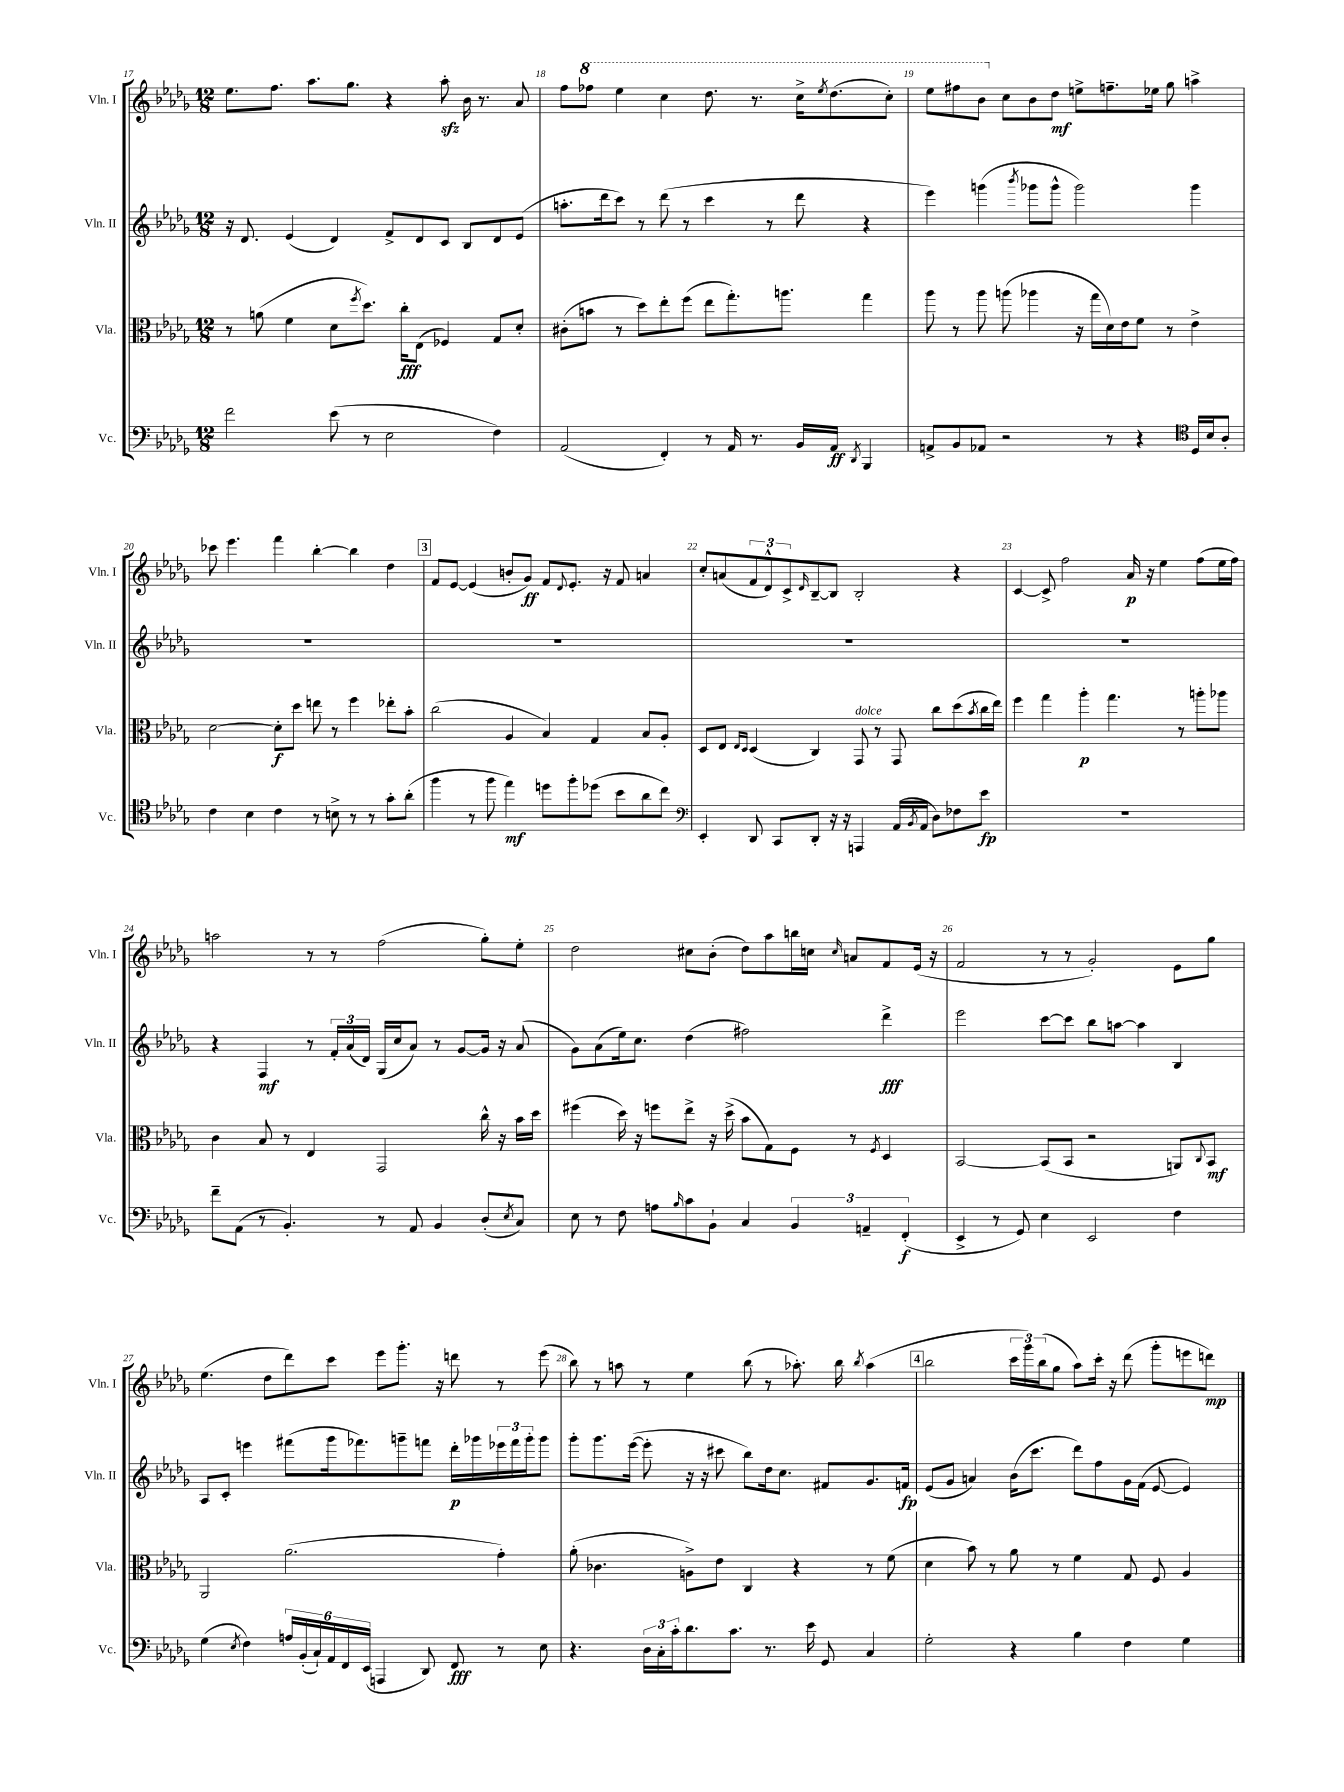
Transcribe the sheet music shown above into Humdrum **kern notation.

**kern	**dynam	**kern	**dynam	**kern	**dynam	**kern	**dynam
*part4	*part4	*part3	*part3	*part2	*part2	*part1	*part1
*staff4	*staff4	*staff3	*staff3	*staff2	*staff2	*staff1	*staff1
*I"Vc.	*	*I"Vla.	*	*I"Vln. II	*	*I"Vln. I	*
*I'Vc.	*	*I'Vla.	*	*I'Vln. II	*	*I'Vln. I	*
*clefF4	*	*clefC3	*	*clefG2	*	*clefG2	*
*k[b-e-a-d-g-]	*	*k[b-e-a-d-g-]	*	*k[b-e-a-d-g-]	*	*k[b-e-a-d-g-]	*
*M12/8	*	*M12/8	*	*M12/8	*	*M12/8	*
=17	=17	=17	=17	=17	=17	=17	=17
2f\	.	8r	.	16r	.	8.ee-\L	.
.	.	.	.	8.d-/	.	.	.
.	.	(8an\	.	.	.	.	.
.	.	.	.	.	.	8.ff\J	.
.	.	4f\	.	(4e-/	.	.	.
.	.	.	.	.	.	8.aa-\L	.
(8e-\	.	8d-\L	.	4d-/)	.	.	.
.	.	.	.	.	.	8.gg-\J	.
.	.	8qff/	.	.	.	.	.
8r	.	8.dd-\J)	.	.	.	.	.
2E-\	.	.	.	8f^/L	.	4r	.
.	.	16cc'\KL	fff	.	.	.	.
.	.	(8E-\J	.	8d-/	.	.	.
.	.	4F-X/)	.	8c/J	.	8aa-zz'\	.
.	.	.	.	8B-/L	.	16b-\	.
.	.	.	.	.	.	8.r	.
4F\)	.	8G-/L	.	8d-/	.	.	.
.	.	8d-'/J	.	(8e-/J	.	8a-/	.
=18	=18	=18	=18	=18	=18	=18	=18
(2AA-/	.	(8c#X'\L	.	8.aan'\L	.	8ff\L	.
*	*	*	*	*	*	*8va	*
.	.	8bn\J	.	.	.	8fff-X\J	.
.	.	.	.	16ddd-\k	.	.	.
.	.	8r	.	8ccc\J)	.	4eee-\	.
.	.	8dd-\L)	.	8r	.	.	.
4FF'/)	.	8ee-'\	.	(8ddd-\	.	4ccc\	.
.	.	(8ff\J	.	8r	.	.	.
8r	.	8ee-\L	.	4ccc\	.	8.ddd-\	.
16AA-/	.	8.gg-'\)	.	.	.	.	.
8.r	.	.	.	.	.	8.r	.
.	.	.	.	8r	.	.	.
.	.	8.aan\J	.	.	.	.	.
16BB-/LL	.	.	.	8ddd-\	.	16ccc^\KL	.
.	.	.	.	.	.	8qeee-/	.
16AA-/JJ	ff	.	.	.	.	(8.ddd-\	.
8qDD-/	.	.	.	.	.	.	.
4BBB-/	.	4gg-\	.	4r	.	.	.
.	.	.	.	.	.	8ccc'\J)	.
=19	=19	=19	=19	=19	=19	=19	=19
8AAn^/L	.	8aa-\	.	4eee-\)	.	8eee-\L	.
8BB-/	.	8r	.	.	.	8fff#X\	.
8AA-X/J	.	8aa-\	.	(4gggn\	.	8bb-\J	.
*	*	*	*	*	*	*X8va	*
2r	.	(8aan\	.	.	.	8cc\L	.
.	.	.	.	8qbbb-/	.	.	.
.	.	4aa-X\	.	8ggg-X\L	.	8b-\	.
.	.	.	.	8ggg-^^\J	.	8dd-\J	mf
.	.	16r	.	2ggg-\)	.	8een^\L	.
.	.	16gg-\LL	.	.	.	.	.
8r	.	16d-\)	.	.	.	8.ffn~\	.
.	.	16e-\J	.	.	.	.	.
4r	.	8f\J	.	.	.	.	.
.	.	.	.	.	.	16ee-X\Jk	.
.	.	8r	.	.	.	8gg-\	.
*clefC4	*	*	*	*	*	*	*
16D-/LL	.	4e-^\	.	4ggg-\	.	4aan^\	.
16B-/J	.	.	.	.	.	.	.
8A-'/J	.	.	.	.	.	.	.
!!LO:LB:g=z
=20	=20	=20	=20	=20	=20	=20	=20
4c\	.	[2d-\	.	1.r	.	8ccc-X\	.
.	.	.	.	.	.	4.eee-\	.
4B-\	.	.	.	.	.	.	.
4c\	.	8d-'\L]	f	.	.	4fff\	.
.	.	8dd-\J	.	.	.	.	.
8r	.	8een\	.	.	.	[4bb-'\	.
8Bn^\	.	8r	.	.	.	.	.
8r	.	4ff\	.	.	.	4bb-\]	.
8r	.	.	.	.	.	.	.
8g-'\L	.	8ee-X'\L	.	.	.	4dd-\	.
(8a-'\J	.	8b-'\J	.	.	.	.	.
!!LO:REH:place=s1:t=3
=21	=21	=21	=21	=21	=21	=21	=21
4ff\	.	(2cc\	.	1.r	.	8f/L	.
.	.	.	.	.	.	[8e-/J	.
8r	.	.	.	.	.	(4e-/]	.
8ff\	.	.	.	.	.	.	.
4ee-\)	mf	4A-/	.	.	.	8bn'/L	.
.	.	.	.	.	.	8g-/J)	ff
8ddn\L	.	4B-/)	.	.	.	8f/L	.
.	.	.	.	.	.	8qqd-/	.
8ff'\	.	.	.	.	.	8.e-'/J	.
(8dd-X\J	.	4G-/	.	.	.	.	.
.	.	.	.	.	.	16r	.
8b-\L	.	.	.	.	.	8f/	.
8a-\	.	8B-/L	.	.	.	4an/	.
8cc\J)	.	8A-'/J	.	.	.	.	.
=22	=22	=22	=22	=22	=22	=22	=22
*clefF4	*	*	*	*	*	*	*
4EE-'/	.	8D-/L	.	1.r	.	8cc'/L	.
.	.	8E-/J	.	.	.	(8an/	.
.	.	16qqE-/LL	.	.	.	.	.
.	.	16qqD-/JJ	.	.	.	.	.
8DD-/	.	(4D-/	.	.	.	12f/	.
.	.	.	.	.	.	12d-^^/)	.
8CC/L	.	.	.	.	.	.	.
.	.	.	.	.	.	12c^/	.
.	.	.	.	.	.	16qqd-/	.
8DD-'/J	.	4C/)	.	.	.	[8B-~/	.
16r	.	.	.	.	.	8B-/J]	.
16r	.	.	.	.	.	.	.
!	!	!LO:TX:a:i:t=dolce	!	!	!	!	!
4AAAn/	.	8GG-/	.	.	.	2B-'/	.
.	.	8r	.	.	.	.	.
(16AA-/LL	.	8GG-/	.	.	.	.	.
8qBB-/	.	.	.	.	.	.	.
16AA-/JJ	.	.	.	.	.	.	.
8D-\L)	.	8cc\L	.	.	.	.	.
8F-X\	.	(8dd-\	.	.	.	4r	.
.	.	8qb-/	.	.	.	.	.
8e-\J	fp	16cc\L	.	.	.	.	.
.	.	16ee-\JJ)	.	.	.	.	.
=23	=23	=23	=23	=23	=23	=23	=23
1.r	.	4ff\	.	1.r	.	[4c/	.
.	.	4gg-\	.	.	.	8c^/]	.
.	.	.	.	.	.	2ff\	.
.	.	4aa-'\	p	.	.	.	.
.	.	4.gg-\	.	.	.	.	.
.	.	.	.	.	.	16a-/	p
.	.	.	.	.	.	16r	.
.	.	.	.	.	.	4ee-\	.
.	.	8r	.	.	.	.	.
.	.	8aan'\L	.	.	.	(8ff\L	.
.	.	8aa-X\J	.	.	.	16ee-\L	.
.	.	.	.	.	.	16ff\JJ)	.
!!LO:LB:g=z
=24	=24	=24	=24	=24	=24	=24	=24
8f~\L	.	4c\	.	4r	.	2aan\	.
(8AA-\J	.	.	.	.	.	.	.
8r	.	8B-/	.	4F/	mf	.	.
4.BB-'/)	.	8r	.	.	.	.	.
.	.	4E-/	.	8r	.	8r	.
.	.	.	.	24f'/LL	.	8r	.
.	.	.	.	(24a-/	.	.	.
.	.	.	.	24d-/JJ)	.	.	.
8r	.	2GG-/	.	(16G-/LL	.	(2ff\	.
.	.	.	.	16cc/J	.	.	.
8AA-/	.	.	.	8a-/J)	.	.	.
4BB-/	.	.	.	8r	.	.	.
.	.	.	.	[8g-/L	.	.	.
(8D-'/L	.	16cc^^\	.	16g-/Jk]	.	8gg-'\L)	.
.	.	16r	.	16r	.	.	.
8qE-/	.	.	.	.	.	.	.
8C/J)	.	16b-\LL	.	(8a-/	.	8ee-'\J	.
.	.	16dd-\JJ	.	.	.	.	.
=25	=25	=25	=25	=25	=25	=25	=25
8E-\	.	(4ff#X\	.	8g-\L)	.	2dd-\	.
8r	.	.	.	(8a-\	.	.	.
8F\	.	16dd-\)	.	16ee-\k)	.	.	.
.	.	16r	.	8.cc\J	.	.	.
8An\L	.	8ffn\L	.	.	.	.	.
16qqB-/	.	.	.	.	.	.	.
8c\	.	8ee-^\J	.	(4dd-\	.	8cc#X\L	.
8BB-`\J	.	16r	.	.	.	(8b-'\J	.
.	.	(16dd-^\	.	.	.	.	.
4C/	.	8b-\L	.	2ff#X\)	.	8dd-\L)	.
.	.	8G-\)	.	.	.	8aa-\	.
6BB-/	.	8F\J	.	.	.	16bbn\L	.
.	.	.	.	.	.	16ccn\JJ	.
.	.	.	.	.	.	16qqcc/	.
.	.	8r	.	.	.	8an/L	.
6AAn~/	.	.	.	.	.	.	.
.	.	8qF/	.	.	.	.	.
.	.	4D-/	.	4ddd-^\	fff	8f/	.
(6FF'/	f	.	.	.	.	.	.
.	.	.	.	.	.	(16e-/Jk	.
.	.	.	.	.	.	16r	.
=26	=26	=26	=26	=26	=26	=26	=26
4EE-^/	.	[2BB-/	.	2eee-\	.	2f/	.
8r	.	.	.	.	.	.	.
8GG-/)	.	.	.	.	.	.	.
4E-\	.	(8BB-/L]	.	[8ccc\L	.	8r	.
.	.	8BB-/J	.	8ccc\J]	.	8r	.
2EE-/	.	2r	.	8bb-\L	.	2g-'/)	.
.	.	.	.	[8aan\J	.	.	.
.	.	.	.	4aa\]	.	.	.
4F\	.	8AAn/L)	.	4B-/	.	8e-\L	.
.	.	8qqC/	.	.	.	.	.
.	.	8BB-/J	mf	.	.	8gg-\J	.
!!LO:LB:g=z
=27	=27	=27	=27	=27	=27	=27	=27
(4G-\	.	2AA-/	.	8A-/L	.	(4.ee-\	.
.	.	.	.	8c'/J	.	.	.
8qE-/	.	.	.	.	.	.	.
4F\)	.	.	.	4eeen\	.	.	.
.	.	.	.	.	.	8dd-\L	.
24An/LL	.	(2.a-\	.	(8fff#X\L	.	8ddd-\)	.
(24BB-'/	.	.	.	.	.	.	.
24C`/)	.	.	.	.	.	.	.
24AA-/	.	.	.	16ggg-\k	.	8ccc\J	.
24FF/	.	.	.	.	.	.	.
.	.	.	.	8.fff-X\)	.	.	.
(24EE-/JJ	.	.	.	.	.	.	.
4AAAn/	.	.	.	.	.	8eee-\L	.
.	.	.	.	8gggn~\	.	8.ggg-'\J	.
8DD-/)	.	.	.	8fffn\J	.	.	.
.	.	.	.	.	.	16r	.
8FF/	fff	.	.	16ddd-'\LL	p	8dddn\	.
.	.	.	.	16ggg-X\	.	.	.
8r	.	4g-'\)	.	24eee-X\	.	8r	.
.	.	.	.	24fff\	.	.	.
.	.	.	.	24ggg-'\J	.	.	.
8E-\	.	.	.	8ggg-\J	.	(8eee-\	.
=28	=28	=28	=28	=28	=28	=28	=28
4.r	.	(8a-'\	.	8ggg-'\L	.	8bb-\)	.
.	.	4.c-X\	.	8.ggg-\	.	8r	.
.	.	.	.	.	.	8aan\	.
.	.	.	.	([16eee-\Jk	.	.	.
24D-\LL	.	.	.	8eee-'\]	.	8r	.
24C'\	.	.	.	.	.	.	.
24c'\J	.	.	.	.	.	.	.
8.d-\	.	8An^\L)	.	16r	.	4ee-\	.
.	.	.	.	16r	.	.	.
.	.	8e-\J	.	8ccc#X\	.	.	.
8.c\J	.	.	.	.	.	.	.
.	.	4C/	.	8bb-\L)	.	(8bb-\	.
8.r	.	.	.	16dd-\k	.	8r	.
.	.	.	.	8.cc\J	.	.	.
.	.	4r	.	.	.	8.aa-X'\)	.
16e-\	.	.	.	.	.	.	.
8GG-/	.	.	.	8f#X/L	.	.	.
.	.	.	.	.	.	16bb-\	.
.	.	.	.	.	.	8qbb-/	.
4C/	.	8r	.	8.g-/	.	(4aa-\	.
.	.	(8f\	.	.	.	.	.
.	.	.	.	16fn/Jk	fp	.	.
!!LO:REH:place=s1:t=4
=29	=29	=29	=29	=29	=29	=29	=29
2G-'\	.	4d-\	.	(8e-/L	.	2bb-\	.
.	.	.	.	8g-/J	.	.	.
.	.	8b-\)	.	4an/)	.	.	.
.	.	8r	.	.	.	.	.
4r	.	8a-\	.	(16b-\KL	.	24ccc\LL	.
.	.	.	.	.	.	24ggg-\)	.
.	.	.	.	8.ccc\J	.	.	.
.	.	.	.	.	.	(24bb-\J	.
.	.	8r	.	.	.	8gg-\J	.
4B-\	.	4f\	.	8ddd-\L)	.	8aa-\L)	.
.	.	.	.	8ff\	.	16ccc'\Jk	.
.	.	.	.	.	.	16r	.
4F\	.	8G-/	.	16g-\L	.	(8ddd-\	.
.	.	.	.	(16f\JJ	.	.	.
.	.	8F/	.	[8e-/	.	8ggg-'\L	.
4G-\	.	4A-/	.	4e-/])	.	8eeen\	.
.	.	.	.	.	.	8dddn\J)	mp
==	==	==	==	==	==	==	==
*-	*-	*-	*-	*-	*-	*-	*-
